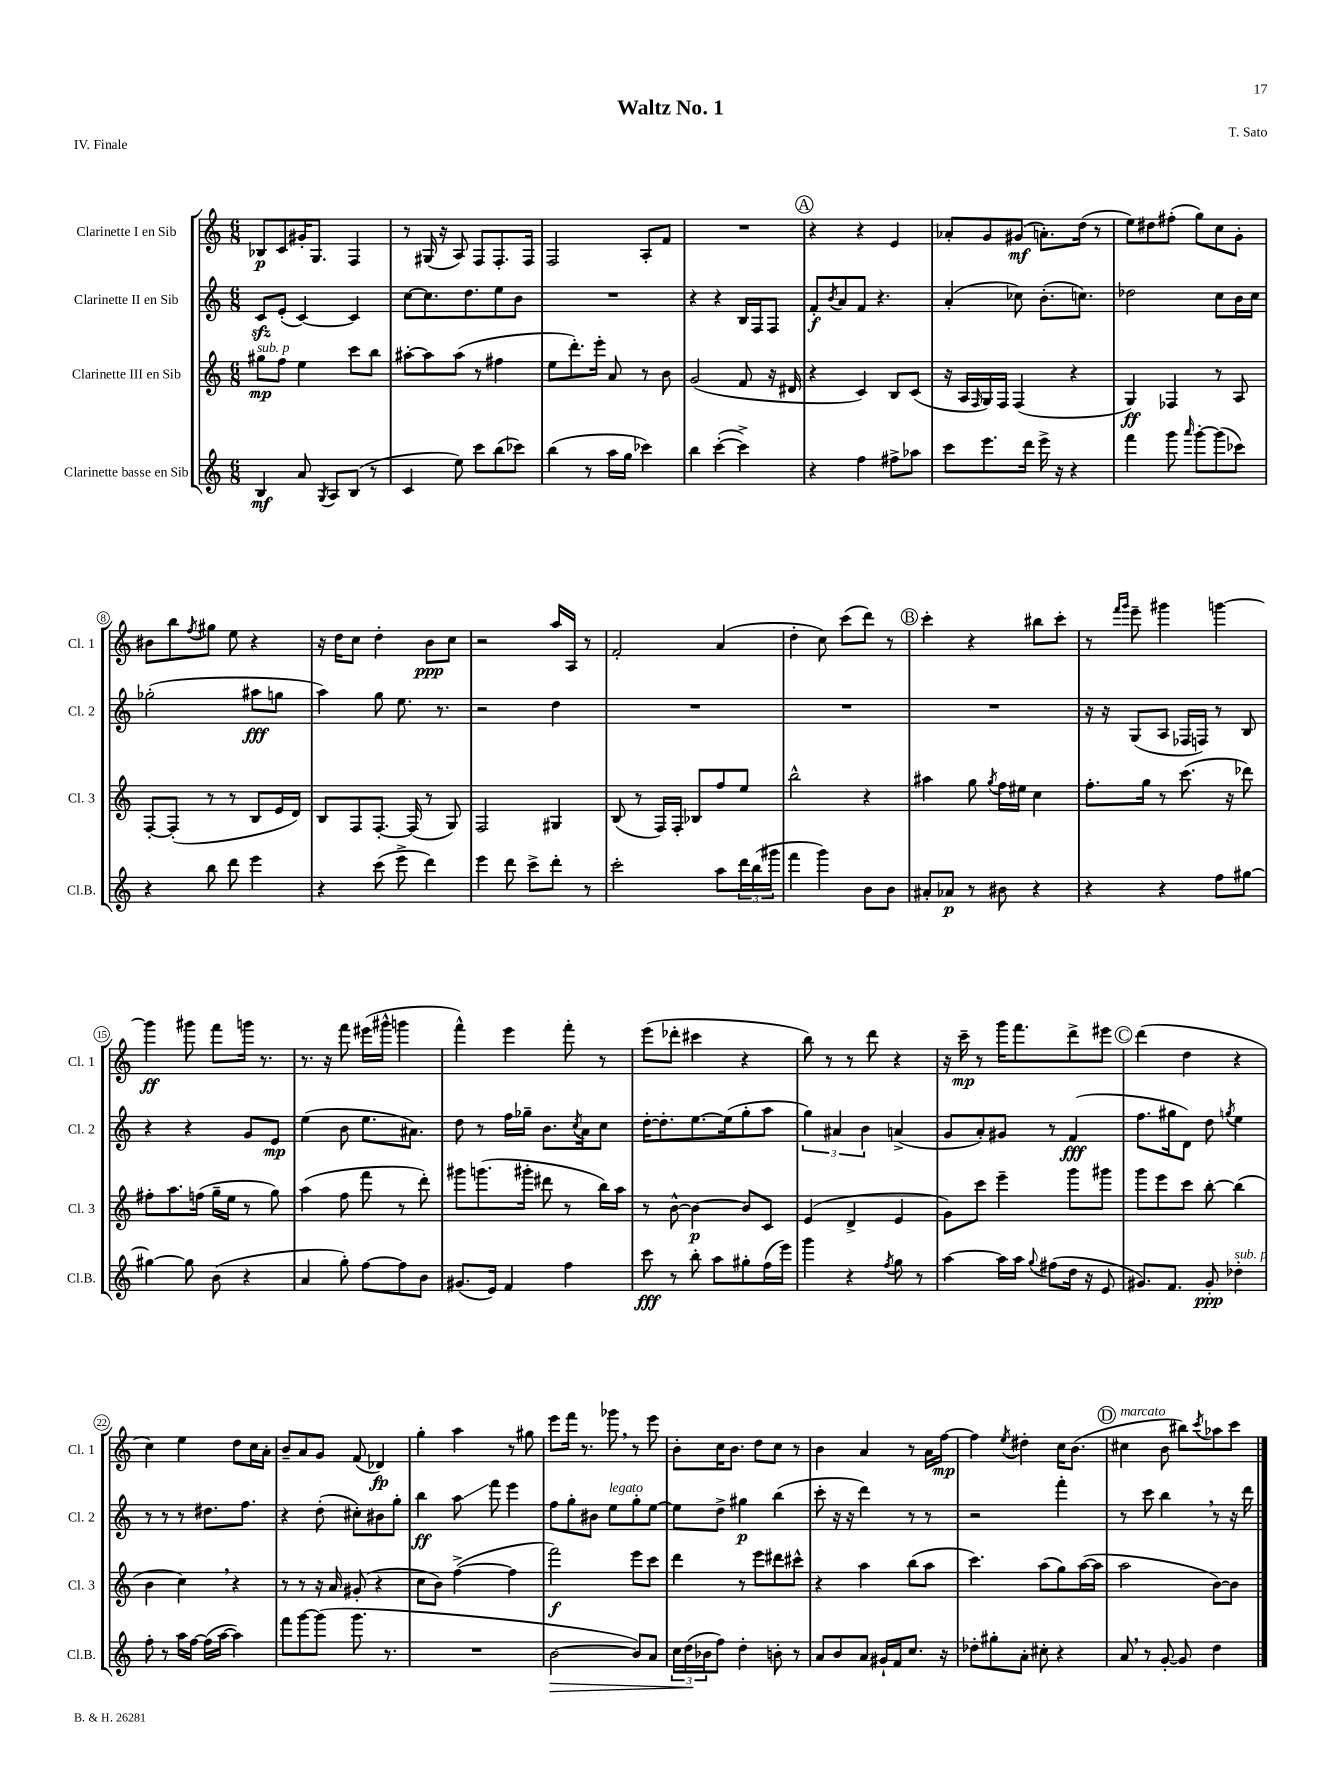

**kern	**kern	**kern	**kern
*staff4	*staff3	*staff2	*staff1
*clefG2	*clefG2	*clefG2	*clefG2
*k[]	*k[]	*k[]	*k[]
*M6/8	*M6/8	*M6/8	*M6/8
4B/	8gg#\L	8c/L	8B-/L
.	8ff\J	(8e'/J	8c/
8a/	4ee\	[4c/)	16g#'/K
.	.	.	8.G/J
8qG/	.	.	.
8A/L	.	.	.
(8B/J	8ccc\L	4c/]	4F/
8r	8bb\J	.	.
=	=	=	=
4c/	[8aa#'\L	[8cc\L	8r
.	8aa#\]	8.cc\]	(16G#/
.	.	.	16r
8ee\)	(8aa#\J	.	8A/)
.	.	8.dd\	.
8ccc\L	8r	.	8F/L
(8bb\	4ff#\	8ee\	8.F'/
8ccc-\J)	.	8b\J	.
.	.	.	16F/Jk
=	=	=	=
(4bb\	8ee\L	2.r	2F/
.	8.ddd'\)	.	.
8r	.	.	.
.	16eee'\Jk	.	.
16aa\LL	8a/	.	.
16gg\JJ	.	.	.
4ccc-\)	8r	.	8A'/L
.	8b\	.	8f/J
=	=	=	=
4bb\	(2g/	4r	2.r
([4ccc'\	.	4r	.
4ccc^\])	8f/	16B/LL	.
.	.	16F/J	.
.	16r	8F/J	.
.	16d#/	.	.
=	=	=	=
4r	4r	8f'/L	4r
.	.	8qb/	.
.	.	8a/	.
4ff\	4c/)	8f/J	4r
.	.	4.r	.
8ff#^\L	8B/L	.	4e/
8aa-\J	(8c/J	.	.
=	=	=	=
8ccc\L	16r	(4a'/	8a-'/L
.	16A/LL	.	.
.	16qqF/	.	.
8.eee\	16G/)	.	8g/
.	16F/JJ	.	.
.	(4F/	8cc-\)	(8g#/J
16ddd\Jk	.	.	.
16eee^\	.	(8.b'\L	8.a'\L)
16r	.	.	.
4r	4r	.	.
.	.	8.cc\J)	(16dd\Jk
.	.	.	8r
=	=	=	=
4fff\	4G/)	2dd-\	8ee\L)
.	.	.	8dd#\
8ggg\	4F-/	.	(8ff#'\J
16qqaaa/	.	.	.
[8ggg'\L	.	.	8gg\L)
(8ggg\]	8r	8cc\L	8cc\
8ccc-\J)	8A/	16b\L	8g'\J
.	.	16cc\JJ	.
=	=	=	=
4r	[8F'/L	(2gg-'\	8b#\L
.	(8F'/]J	.	8bb\
.	.	.	8qff/
8bb\	8r	.	8gg#\J
8ddd\	8r	.	8ee\
4eee\	8B/L	8aa#\L	4r
.	16e/L	8gg\J	.
.	16d/JJ)	.	.
=	=	=	=
4r	8B/L	4aa\)	16r
.	.	.	16dd\LK
.	8F/	.	8cc\J
(8ccc\	[8.F'/J	8gg\	4dd'\
8eee^\	.	8.ee\	.
.	(16F/]	.	.
4ddd\)	8r	.	8b\L
.	.	8.r	.
.	8G/)	.	8cc\J
=	=	=	=
4eee\	2F/	2r	2r
8ddd\	.	.	.
8ccc^\L	.	.	.
8ddd'\J	4G#/	4dd\	16aa/LL
.	.	.	16A/JJ
8r	.	.	8r
=	=	=	=
2ccc'\	(8B/	2.r	2f'/
.	8r	.	.
.	16F/LL)	.	.
.	16F'/JJ	.	.
.	8B-/L	.	.
8aa\L	8ff/	.	(4a/
24ddd\L	8ee/J	.	.
(24bb\	.	.	.
24ggg#\JJ	.	.	.
=	=	=	=
4fff\	2bb^^\	2.r	4dd'\
4ggg\)	.	.	8cc\)
.	.	.	(8ccc\L
8b\L	4r	.	8ddd\J)
8b\J	.	.	8r
=	=	=	=
8a#'/L	4aa#\	2.r	4ccc'\
8a-/J	.	.	.
8r	8gg\	.	4r
.	8qgg/	.	.
8b#\	16ff\LL	.	.
.	16ee#\JJ	.	.
4r	4cc\	.	8bb#\L
.	.	.	8ccc'\J
=	=	=	=
4r	8.ff'\L	16r	8r
.	.	16r	.
.	.	.	16qqfff/LL
.	.	.	16qqggg/JJ
.	.	(8G/L	8eee~\
.	16gg\Jk	.	.
4r	8r	8A/J	4ggg#\
.	(8.ccc\	16F-/LL	.
.	.	16F/JJ)	.
8ff\L	.	8r	[4ggg\
.	16r	.	.
[8gg#\J	8ddd-\)	8B/	.
=	=	=	=
4gg#\_	8ff#'\L	4r	4ggg\]
.	8.aa\	.	.
8gg#\]	.	4r	8ggg#\
.	(16ff\Jk	.	.
(8b\	16gg~\LL	.	8fff\L
.	16ee\JJ	.	.
4r	8r	8g/L	16ggg\Jk
.	.	.	8.r
.	8gg\)	8e/J	.
=	=	=	=
4a/	(4aa\	(4ee\	8.r
.	.	.	16r
8gg'\)	8ff\	8b\	8fff\
[8ff\L	8fff\	8.ee\L	(16eee#\LL
.	.	.	16ggg#^^\JJ
8ff\]	8r	.	4ggg\
.	.	8.a#\J)	.
8b\J	8ddd'\)	.	.
=	=	=	=
(8.g#/L	8ggg#\L	8dd\	4fff^^\)
.	(8.ggg\	8r	.
16e/Jk)	.	.	.
4f/	.	16ff\LL	4eee\
.	16ggg#'\Jk	16gg-~\JJ	.
.	8ddd#\	8.b\L	.
4ff\	8r	.	8fff'\
.	.	8qcc/	.
.	.	16a\k	.
.	16bb\LL)	8cc\J	8r
.	16aa\JJ	.	.
=	=	=	=
8ccc\	8r	[16dd'\LK	(8eee\L
.	.	8.dd'\]	.
8r	[8b^^\	.	8ddd-'\J
8bb'\	4b\_	[8.ee\	4ccc#\
8aa\L	.	.	.
.	.	(16ee\]k	.
8gg#'\	8b/]L	8gg'\	4r
(16ff\L	8c/J	8aa\J	.
16eee\JJ)	.	.	.
=	=	=	=
4ggg\	(4e/	6gg\)	8bb\)
.	.	.	8r
.	.	6a#/	.
4r	4d^/	.	8r
.	.	6b\	.
.	.	.	8ddd\
8qff/	.	.	.
8gg\	4e/	(4a^/	4r
8r	.	.	.
=	=	=	=
[4aa\	8g\L)	8g/L	16r
.	.	.	16ccc~\
.	8ccc\J	8a'/)	8r
16aa\]LL	4eee~\	8g#/J	16ggg\LK
16aa\JJ	.	.	8.fff\
8qqgg/	.	.	.
(8ff#\L	.	8r	.
16dd\Jk	8ggg\L	(4f/	8ddd^\
16r	.	.	.
8e/	8ggg#\J	.	8eee#\J
=	=	=	=
8.g#/L)	8ggg\L	8.ff\L	(4ddd\
.	8eee\	.	.
8.f/J	.	16gg#\k	.
.	8ccc\J	8d\J)	4dd\
8g#'/	[8bb'\	8dd\	.
.	.	8qgg/	.
4dd-'\	(4bb\]	4ee\	4r
=	=	=	=
8ff'\	4b\	8r	4cc\)
8r	.	8r	.
16aa\LL	4cc\)	8r	4ee\
[16ff\JJ	.	.	.
(16ff\]LL	.	8.dd#\L	.
[16aa\JJ	.	.	.
4aa\])	4r	.	8dd\L
.	.	8.ff\J	.
.	.	.	16cc\L
.	.	.	16a'\JJ
=	=	=	=
8fff\L	8r	4r	8b~/L
[8ggg\	8r	.	8a/
(8ggg\]J	16r	(8dd'\	8g/J
.	16a/	.	.
8.ggg\	(8g#'/	8cc#'\L)	(8f/
.	4r	8b#\	4d-/)
8.r	.	.	.
.	.	8gg'\J	.
=	=	=	=
2.r	8cc\L	4bb\	4gg'\
.	8b\J)	.	.
.	([4ff^\	8aa\	4aa\
.	.	8fff\	.
.	4ff\]	4eee\	8r
.	.	.	8gg#\
=	=	=	=
[2b\	2fff\)	8ff\L	8eee\L
.	.	8gg'\	16fff\Jk
.	.	.	8.r
.	.	8b#\J	.
.	.	8ee\L	8ggg-\
8b/]L)	8eee\L	8gg'\	8r
8a/J	8ccc\J	[8ee\J	8eee\
=	=	=	=
24cc\LL	4ddd\	8ee\]L	8b'\L
(24dd\	.	.	.
24b-\J	.	.	.
8ff\J)	.	8dd^\J	16cc\K
.	.	.	8.b\J
4dd'\	8r	4gg#\	.
.	8eee\L	.	8dd\L
8b'\	8ddd#\	(4bb\	8cc\J
8r	8ccc#^^\J	.	8r
=	=	=	=
8a/L	4r	8ccc'\	4b\
8b/	.	16r	.
.	.	16r	.
8a/J	4aa\	4ddd\)	4a/
16g#`/LL	.	.	.
16f/J	.	.	.
8.cc/J	(8bb\L	8r	8r
.	8aa\J	8r	16a\LL
16r	.	.	[16ff\JJ
=	=	=	=
8dd-'\L	4.ccc\)	2r	4ff\]
8gg#'\	.	.	.
.	.	.	8qee/
8a'\J	.	.	4dd#'\
8cc#'\	(8aa\L	.	.
4r	8gg\)	4fff'\	16cc\LK
.	.	.	(8.b\J
.	([16aa\L	.	.
.	16aa\]JJ	.	.
=	=	=	=
8a/	2aa\	8r	4cc#\
8r	.	8ccc\	.
[8g'/	.	4bb\	8b\
8g/]	.	.	8bb#\L)
.	.	.	8qccc/
4dd\	[8b\L)	8r	8aa-\
.	8b\]J	16r	8ccc\J
.	.	16ddd\	.
==	==	==	==
*-	*-	*-	*-
